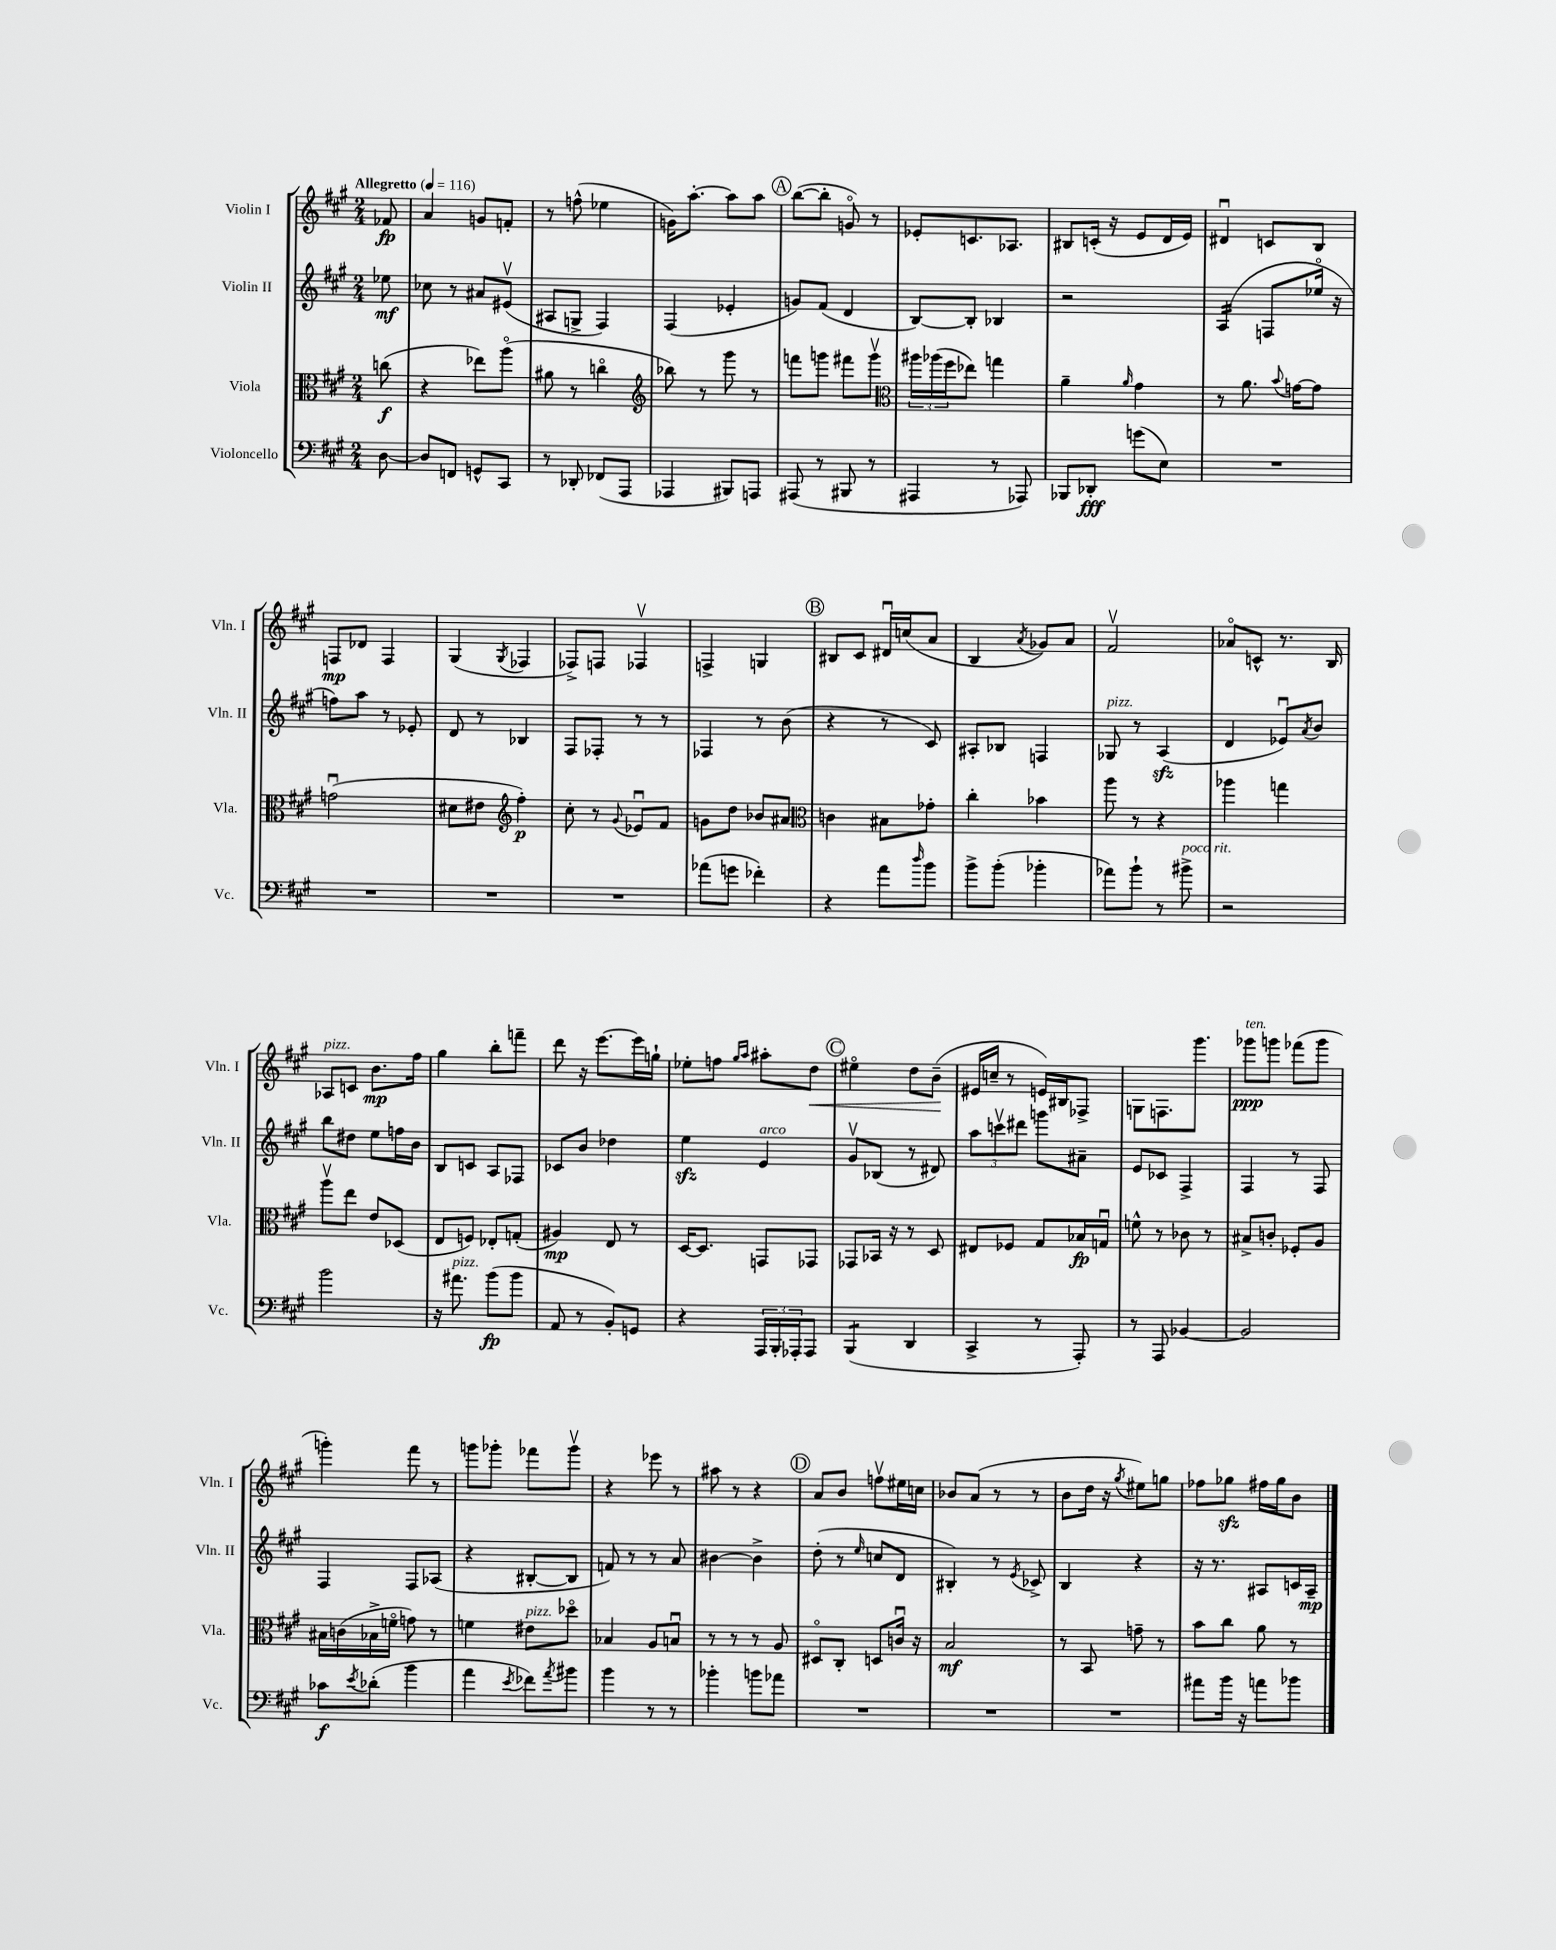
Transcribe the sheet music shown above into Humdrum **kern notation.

**kern	**kern	**kern	**kern
*staff4	*staff3	*staff2	*staff1
*clefF4	*clefC3	*clefG2	*clefG2
*k[f#c#g#]	*k[f#c#g#]	*k[f#c#g#]	*k[f#c#g#]
*M2/4	*M2/4	*M2/4	*M2/4
*MM116	*MM116	*MM116	*MM116
[8D	(8cc	8ee-	8f-
=	=	=	=
8D]	4r	8cc-	4a
8FF	.	8r	.
8GG^^	8ee-)	8a#	8g
8CC#	(8aao	(8e#v	8f'
=	=	=	=
8r	8a#	8A#	8r
8DD-'	8r	8G^	(8ff^^
(8FF-	4cco	4F#)	4ee-
8AAA	.	.	.
=	=	=	=
*	*clefG2	*	*
4AAA-	8bb-)	(4F#	16g)
.	.	.	[8.aa'
.	8r	.	.
8BBB#)	8ggg#	4e-'	8aa]
8AAA	8r	.	8aa
=	=	=	=
(8AAA#	8fff	8g)	([8bb
8r	8ggg	(8f#	8bb']
8BBB#	8fff#	4d	8go)
8r	8gggv	.	8r
=	=	=	=
*	*clefC3	*	*
4AAA#	24aa#	[8B)	8e-'
.	(24aa-	.	.
.	24ff#	.	.
.	8ee-)	8B']	8.c
8r	4gg	4B-	.
.	.	.	8.A-
8AAA-)	.	.	.
=	=	=	=
8BBB-	4a~	2r	8B#
8DD-'	.	.	(16c'
.	.	.	16r
.	16qqa	.	.
(8g	4g#	.	8e
8E)	.	.	16d
.	.	.	16e)
=	=	=	=
2r	8r	(4A	4d#u
.	8.a	.	.
.	.	8F	8c
.	8qqb	.	.
.	[16g	.	.
.	8g]	16ee-o	8B
.	.	16r	.
=	=	=	=
2r	(2gu	8ff)	8F
.	.	8aa	8d-
.	.	8r	4F
.	.	8e-'	.
=	=	=	=
2r	8d#	8d	(4G#
.	8e#	8r	.
*	*clefG2	*	*
.	.	.	8qG#
.	4ff#')	4B-	4F-
=	=	=	=
2r	8cc#'	8F#	8F-^)
.	8r	8F-'	8F
.	8qqg#	.	.
.	8e-u	8r	4F-v
.	8f#	8r	.
=	=	=	=
(8a-	8g	4F-	4F^
8g	8dd	.	.
4f-')	8b-	8r	4G
.	8a#	(8b	.
=	=	=	=
*	*clefC3	*	*
4r	4c	4r	8B#
.	.	.	8c#
8a	8B#	8r	16d#u
.	.	.	(16cc
16qqdd	.	.	.
8b	8g-'	8c#)	8a
=	=	=	=
8b^	4cc#'	8A#'	4B
(8b'	.	8B-	.
.	.	.	8qa
4b-'	4b-	4F	8g-)
.	.	.	8a
=	=	=	=
8a-)	8aa	8G-	2f#v
8b`	8r	8r	.
8r	4r	(4A	.
8b#^	.	.	.
=	=	=	=
2r	4aa-	4d	8a-o
.	.	.	8c^^
.	4gg	8e-u)	8.r
.	.	8qa	.
.	.	8b	.
.	.	.	16B
=	=	=	=
2b	8aav	8bb	8A-
.	8ee	8dd#	8c
.	8e	8ee	8.b
.	(8D-	16ff	.
.	.	16b	16ff#
=	=	=	=
16r	8E	8B	4gg#
8.a#	.	.	.
.	8F)	8c	.
(8b	8E-'	8A	8bb'
8b	(8G'	8F-	8fff~
=	=	=	=
8AA	4A#)	8c-	8ddd
8r	.	8b	16r
.	.	.	[8.eee
8BB')	8E	4dd-	.
8GG	8r	.	16eee]
.	.	.	16gg`
=	=	=	=
4r	[16D	4ee	8ee-'
.	8.D]	.	.
.	.	.	8ff
.	.	.	16qqgg#
.	.	.	16qqaa
24AAA	8GG	4e	8aa#'
24BBB'	.	.	.
24AAA-'	.	.	.
8AAA-	8GG-	.	8dd
=	=	=	=
(4BBB	8GG-	8g#v	4ee#o
.	16BB-	(8B-	.
.	16r	.	.
4DD	8r	8r	8dd
.	8D	8d#)	(8b~
=	=	=	=
4CC#^	8E#	12aa	16e#
.	.	.	16cc~
.	.	12cccv	.
.	8F-	.	8r
.	.	12ddd#	.
8r	8G#	8ggg	16e)
.	.	.	16B#
8AAA')	16B-	8a#~	8F-^
.	16Gu	.	.
=	=	=	=
8r	8f^^	8e	8G
8AAA	8r	8c-	8.F
[4BB-	8c-	4F#^	.
.	.	.	8.ggg#
.	8r	.	.
=	=	=	=
2BB-]	8B#^	4F#	8ggg-
.	8c'	.	8ggg
.	8F-'	8r	(8fff-
.	8A	8F#	8ggg
=	=	=	=
8c-	16B#	4F#	4ggg')
.	(16c	.	.
8qe	.	.	.
(8d-'	16B-^	.	.
.	16fo	.	.
4b	8g)	8F#	8fff#
.	8r	(8A-	8r
=	=	=	=
4a	4f	4r	8ggg
.	.	.	8ggg-'
8qe	.	.	.
8f-)	8e#	[8B#'	8fff-
8qa	.	.	.
8b#	8dd-o	8B#]	8ggg-v
=	=	=	=
4b	4B-	8f)	4r
.	.	8r	.
8r	8A	8r	8eee-
8r	8Bu	8a	8r
=	=	=	=
4b-'	8r	[4b#	8aa#
.	8r	.	8r
8b	8r	4b#^]	4r
8a-	8A	.	.
=	=	=	=
2r	8D#o	(8dd'	8a
.	8C#'	8r	8b
.	.	16qqee	.
.	8D	8cc	8ffv
.	16cu	8d	16ee#
.	16r	.	16cc
=	=	=	=
2r	2B	4B#')	8b-
.	.	.	(8a
.	.	8r	8r
.	.	8qe	.
.	.	8c-^	8r
=	=	=	=
2r	8r	4B	8b
.	8BB	.	16dd
.	.	.	16r
.	.	.	8qgg#
.	8g~	4r	8ee#)
.	8r	.	8gg
=	=	=	=
8a#	8b	16r	8ff-
.	.	8.r	.
16b	8cc#	.	8gg-
16r	.	.	.
8a	8a	8A#	16ff#
.	.	.	16gg-
8b-	8r	16c	8b
.	.	16A#~	.
==	==	==	==
*-	*-	*-	*-
